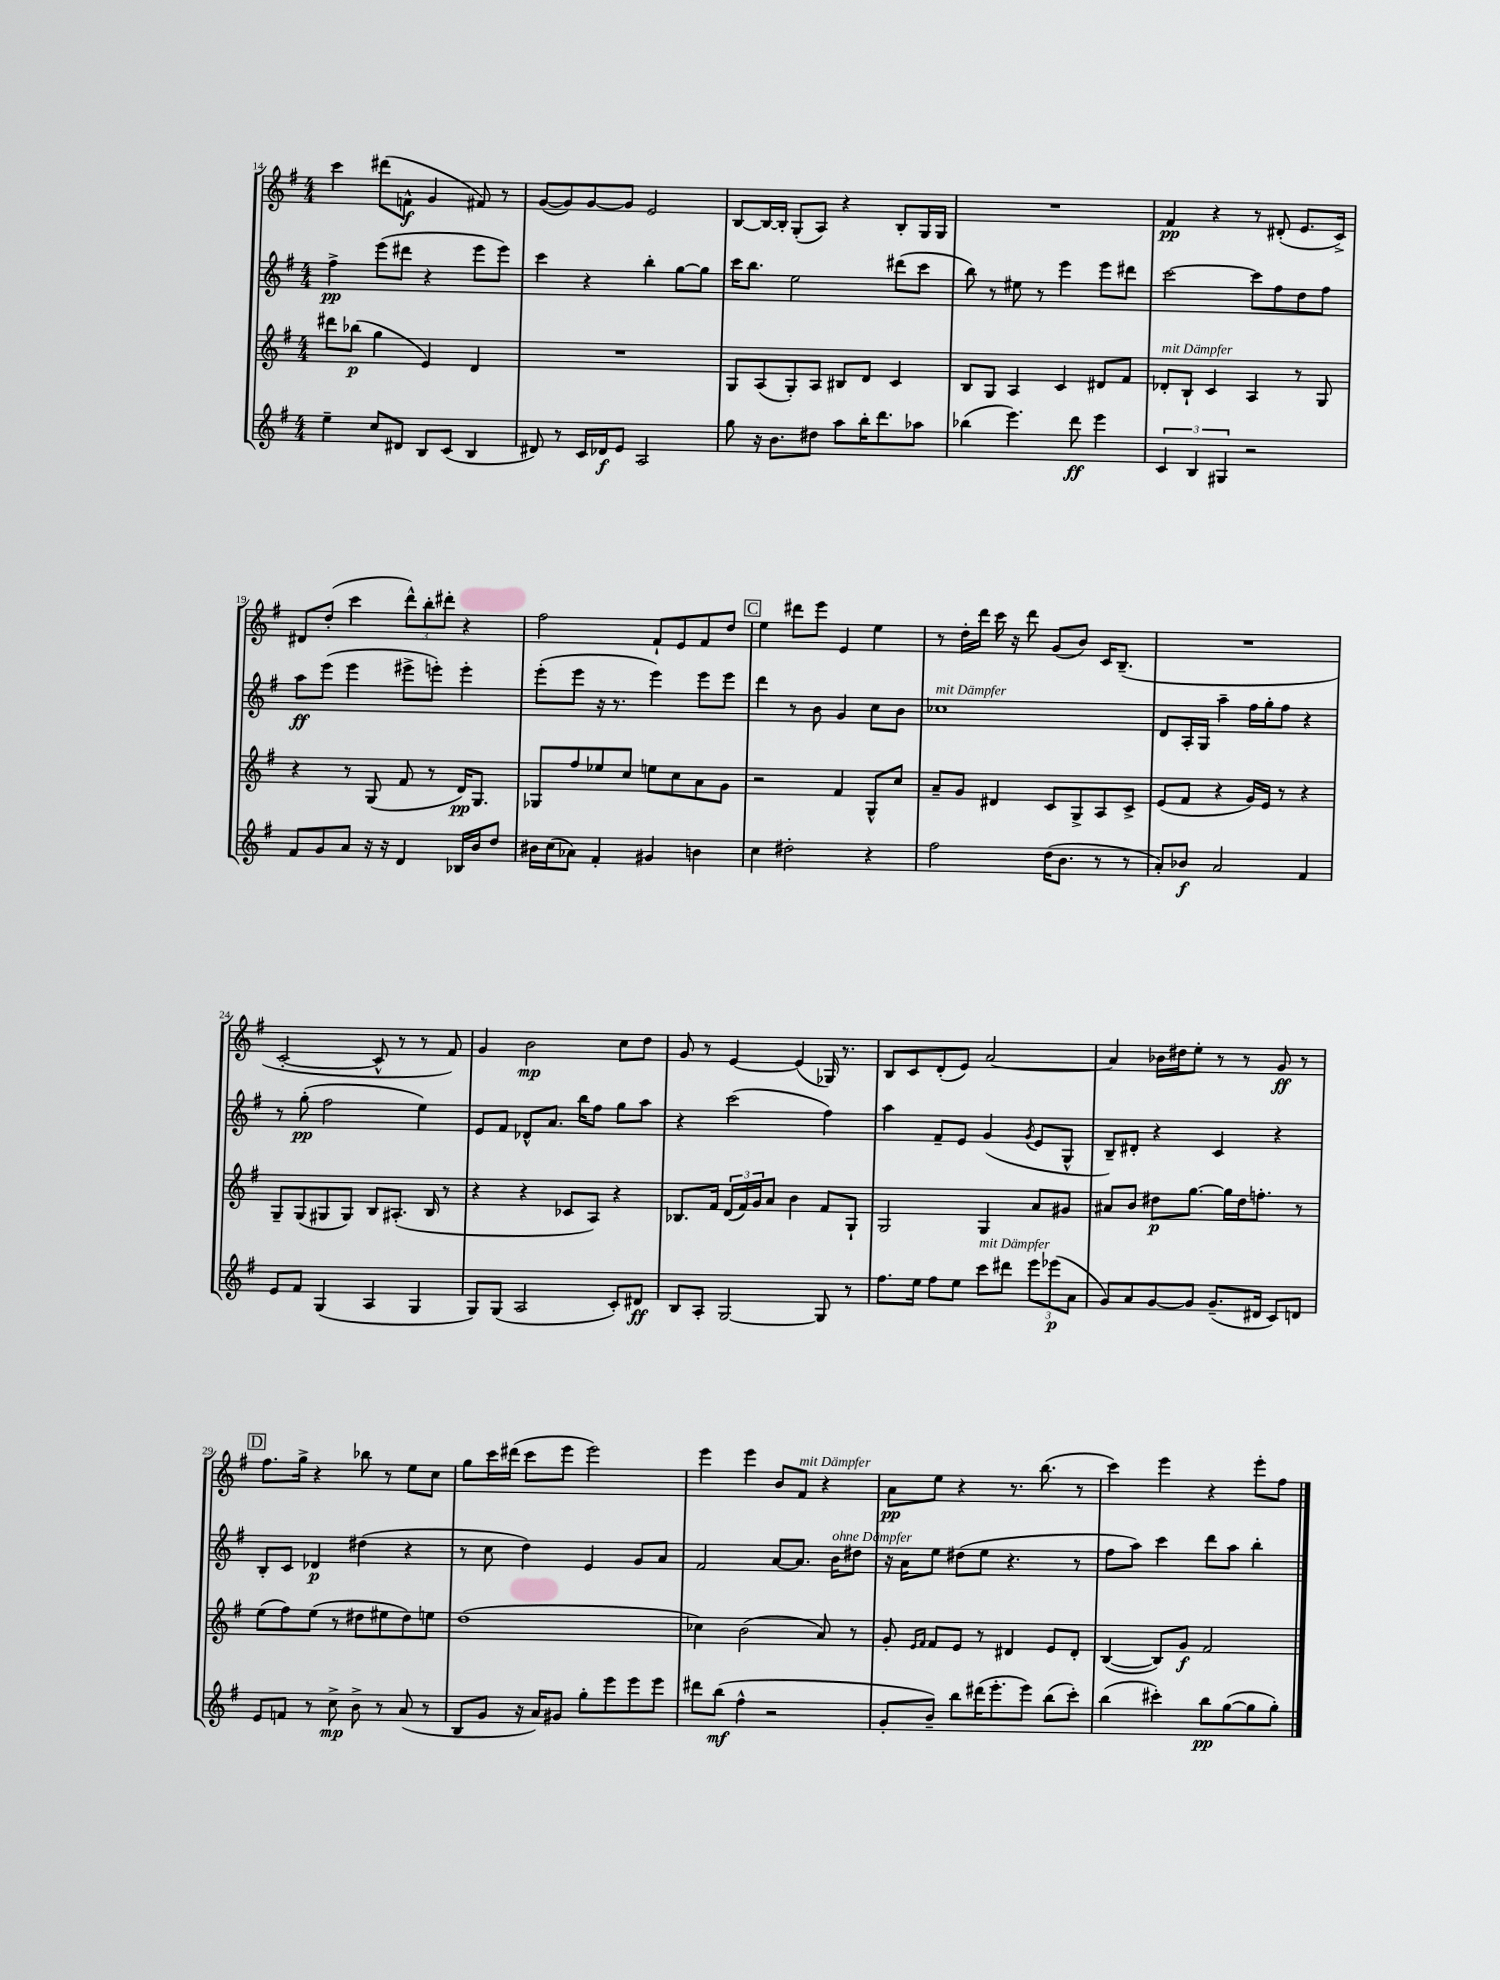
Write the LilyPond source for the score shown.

<<
\new StaffGroup <<
\new Staff = "s0" {
    \clef treble \key g \major \numericTimeSignature \time 4/4
    c'''4 dis'''8( f'8-^\f g'4 fis'8) r8 |
    g'8~( g'8) g'8~ g'8 e'2 |
    b8~ b16~ b16-. g8-.( a8) r4 b8-. g16 g16 |
    R1 |
    fis'4\pp r4 r8 dis'8-.( e'8. c'16->) |
    dis'8 d''8-.( c'''4 \tuplet 3/2 { d'''8-^) b''8-. dis'''8-. } r4 |
    fis''2 fis'8-! e'8 fis'8 d''8 |
    \mark \markup { \box "C" } e''4 dis'''8 e'''8 e'4 e''4 |
    r8 d''16-. d'''16 c'''16 r16 d'''8 g'8( b'8) c'16 b8.--( |
    R1 |
    c'2~-. c'8-^ r8 r8 fis'8) |
    g'4 b'2\mp c''8 d''8 |
    g'8 r8 e'4~ e'4( ges16) r8. |
    b8 c'8 d'8-.( e'8) a'2~ |
    a'4 bes'16 dis''16 e''8-. r8 r8 g'8\ff r8 |
    \mark \markup { \box "D" } fis''8. g''16-> r4 bes''8 r8 e''8 c''8 |
    g''8 c'''16 dis'''16( c'''8 e'''8 e'''2) |
    e'''4 e'''4 b'8 fis'8^\markup { \italic "mit Dämpfer" } r4 |
    a'8\pp e''8 r4 r8. b''8.( r8 |
    c'''4) e'''4 r4 e'''8-. fis''8 \bar "|." |
}
\new Staff = "s1" {
    \clef treble \key g \major \numericTimeSignature \time 4/4
    fis''4->\pp e'''8( dis'''8 r4 e'''8 e'''8) |
    c'''4 r4 b''4-. g''8~ g''8 |
    c'''16 b''8. e''2 dis'''8( c'''8 |
    b''8) r8 eis''8 r8 e'''4 e'''8 dis'''8 |
    c'''2~ c'''8 fis''8 d''8 fis''8 |
    a''8\ff e'''8( e'''4 eis'''8-> e'''8-.) e'''4-. |
    e'''8-.( e'''8 r16 r8. e'''4) e'''8 e'''8 |
    \mark \markup { \box "C" } d'''4 r8 b'8 g'4 c''8 b'8 |
    ces''1^\markup { \italic "mit Dämpfer" } |
    d'8 a16-. g16 a''4-- fis''16 g''16-. fis''8 r4 |
    r8 g''8-.\pp( fis''2 e''4) |
    e'8 fis'8 des'8-^ a'8. b''16 fis''8 g''8 a''8 |
    r4 c'''2( fis''4) |
    a''4 fis'8-- e'8 g'4( \acciaccatura { g'8 } e'8 g8-^ |
    b8--) dis'8-. r4 c'4 r4 |
    \mark \markup { \box "D" } b8-. c'8 des'4\p dis''4( r4 |
    r8 c''8 d''4) e'4 g'8 a'8 |
    fis'2 a'8~ a'8. b'16^\markup { \italic "ohne Dämpfer" } dis''8 |
    r16 a'16 e''8 dis''8( e''8 r4. r8 |
    fis''8 a''8) c'''4 d'''8 a''8 b''4-. \bar "|." |
}
\new Staff = "s2" {
    \clef treble \key g \major \numericTimeSignature \time 4/4
    dis'''8 bes''8\p( g''4 e'4) d'4 |
    R1 |
    g8 a8( g8-.) a8 bis8 d'8 c'4 |
    b8 g8 a4 c'4 dis'8 fis'8 |
    des'8-.^\markup { \italic "mit Dämpfer" } b8-! c'4 a4 r8 g8 |
    r4 r8 g8( fis'8 r8 d'16\pp) g8. |
    ges8 fis''8 ees''8 c''8 e''8 c''8 a'8 g'8 |
    \mark \markup { \box "C" } r2 fis'4 g8-^ c''8 |
    a'8-- g'8 dis'4 c'8 g8-> a8 c'8-> |
    e'8( fis'8 r4 g'16) e'16 r8 r4 |
    g8-- g8( gis8 gis8) b8 ais8.-.( b16 r8 |
    r4 r4 ces'8 a8) r4 |
    bes8. fis'16 \tuplet 3/2 { d'16( fis'16) g'16 } a'8 b'4 fis'8 g8-! |
    g2 g4 a'8 gis'8 |
    ais'8 b'8 dis''8\p g''8.~ g''16 dis''16 f''8.-. r8 |
    \mark \markup { \box "D" } e''8( fis''8) e''8( r8 dis''8 eis''8 dis''8) e''8 |
    d''1( |
    ces''4) b'2( a'8) r8 |
    g'8-. \grace { e'16 fis'16 } fis'8 e'8 r8 dis'4 e'8 dis'8-. |
    b4~( b8) g'8\f fis'2 \bar "|." |
}
\new Staff = "s3" {
    \clef treble \key g \major \numericTimeSignature \time 4/4
    e''4-- c''8 dis'8 b8 c'8( b4 |
    dis'8) r8 c'16 des'16\f e'8 a2 |
    g''8 r16 b'8. dis''8 a''8 b''16-. d'''8. aes''8 |
    bes''4( e'''4.) d'''8\ff e'''4 |
    \tuplet 3/2 { c'4 b4 gis4 } r2 |
    fis'8 g'8 a'8 r16 r16 d'4 bes16 b'16 d''8 |
    bis'16 c''16( aes'8) fis'4-. gis'4 b'4 |
    \mark \markup { \box "C" } c''4 dis''2-. r4 |
    fis''2 d''16( b'8. r8 r8 |
    a'8-.) bes'8\f a'2 fis'4 |
    e'8 fis'8 g4( a4 g4 |
    g8) g8( a2 c'8-.) dis'8\ff |
    b8 a8-. g2~ g8 r8 |
    fis''8. e''16 fis''8 e''8 c'''8^\markup { \italic "mit Dämpfer" } dis'''8 \tuplet 3/2 { e'''8 ees'''8\p( a'8 } |
    g'8) a'8 g'8~ g'8 g'8.--( dis'16 c'8) d'8 |
    \mark \markup { \box "D" } e'8 f'8 r8 c''8->\mp b'8-> r8 a'8( r8 |
    b8 g'8 r16 a'16) gis'8 g''8-. e'''8 e'''8 e'''8 |
    dis'''8 b''8\mf( fis''4-^ r2 |
    g'8-. b'8--) b''8 dis'''16( e'''8.-. e'''8) b''8( c'''8-.) |
    b''4( cis'''4-.) b''8\pp g''8~( g''8 g''8-.) \bar "|." |
}
>>
>>
\layout { \context { \Score currentBarNumber = #14 } }
